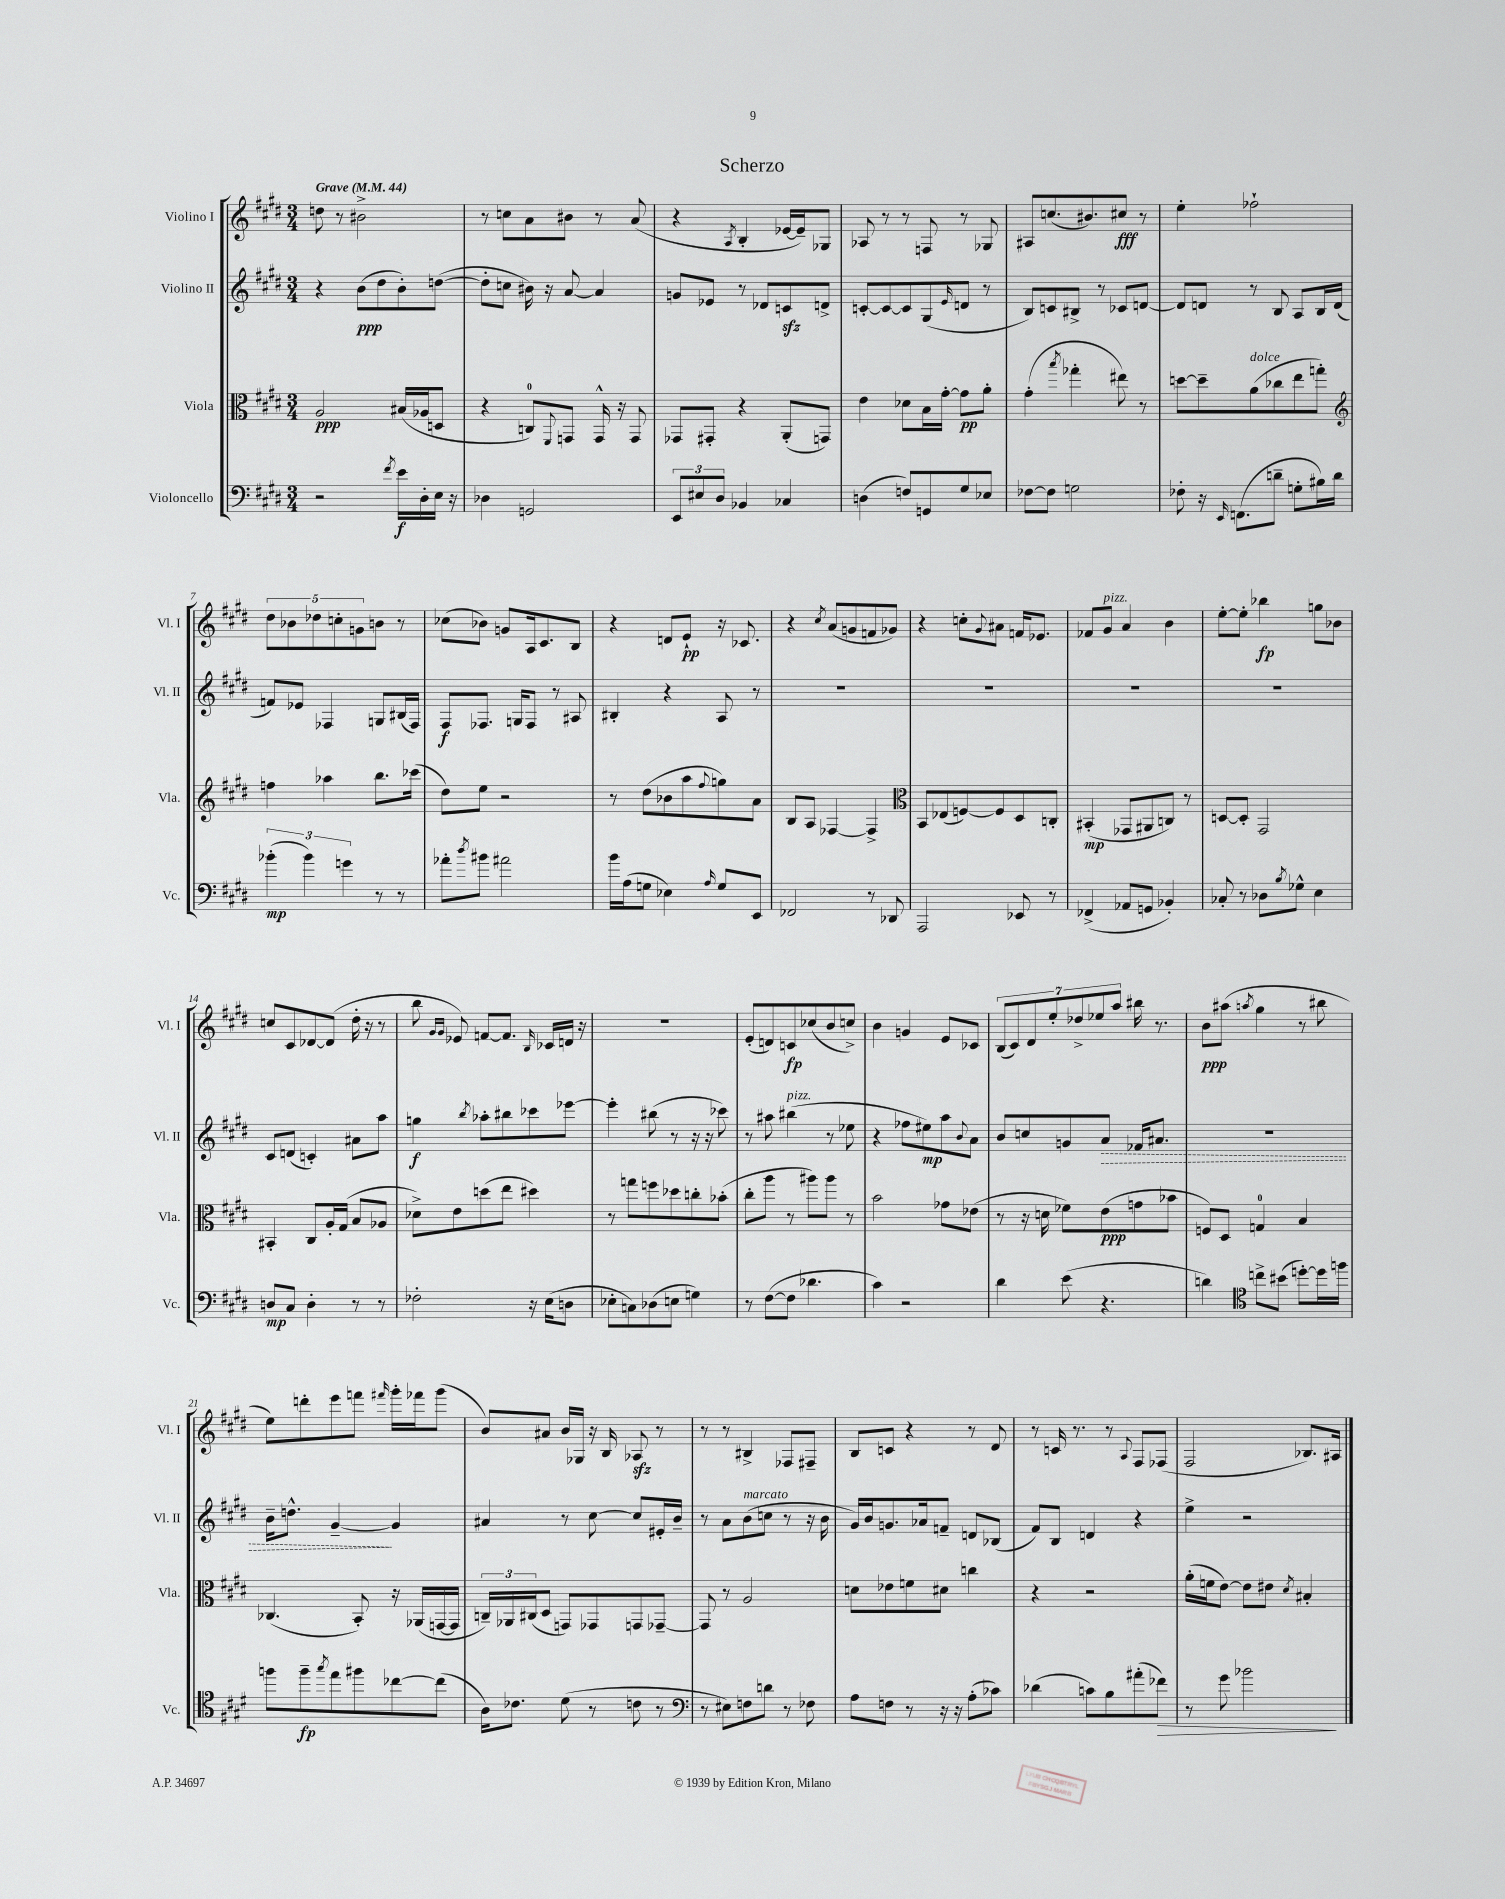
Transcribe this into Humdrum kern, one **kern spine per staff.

**kern	**kern	**kern	**kern
*staff4	*staff3	*staff2	*staff1
*clefF4	*clefC3	*clefG2	*clefG2
*k[f#c#g#d#]	*k[f#c#g#d#]	*k[f#c#g#d#]	*k[f#c#g#d#]
*M3/4	*M3/4	*M3/4	*M3/4
*MM44	*MM44	*MM44	*MM44
2r	2A	4r	8dd
.	.	.	8r
.	.	(8b	2b#^
.	.	8dd#	.
8qf#	.	.	.
16e	(16B#	8b')	.
16D#'	16A-	.	.
16E	8D	([8dd	.
16r	.	.	.
=	=	=	=
4D-	4r	8dd']	8r
.	.	8cc	8cc
2GG	8C)	16b#)	8a
.	.	16r	.
.	8qqFF#	.	.
.	8GG	[8a	8b#
.	16GG^^	4a]	8r
.	16r	.	.
.	8GG	.	(8a
=	=	=	=
12EE	8GG-	8g	4r
12E#	.	.	.
.	8GG#'	8e-	.
12D#	.	.	.
.	.	.	8qA
4BB-	4r	8r	4B'
.	.	8d-	.
4C-	(8AA'	8c	[16e-
.	.	.	16e-~])
.	8GG)	8d^	8G-
=	=	=	=
(4D	4e	[8c'	8A-
.	.	8c_	8r
8F)	8d-	8c]	8r
8GG	16B	(8G#	8F
.	[16g#'	.	.
.	.	16qqe	.
8G#	8g#]	8d	8r
8E-	8a'	8r	8G-
=	=	=	=
[8F-	(4g#'	8B)	8A#
8F-]	.	8c	(8.cc
.	8qbb	.	.
2G	4gg-'	8B#^	.
.	.	.	8.b#)
.	.	8r	.
.	8ee#)	8c-	8cc#
.	8r	[8d	8r
=	=	=	=
8F-'	[8dd	8d]	4ee'
16r	8dd~]	8d	.
16qqEE	.	.	.
(8.FF	.	.	.
.	(8a	8r	2ff-`
8d~	8cc-	8B	.
8G'	8ee	8A	.
16B#)	8gg')	16B	.
16d	.	(16d	.
=	=	=	=
*	*clefG2	*	*
(6b-'	4ff	8f)	10dd#
.	.	.	10b-
.	.	8e-	.
6b-)	.	.	.
.	.	.	10dd-
.	4aa-	4F-	.
.	.	.	10cc'
6g	.	.	.
.	.	.	10g
8r	8.bb	8G	8b
8r	.	(16B#	8r
.	(16ccc-	16F-)	.
=	=	=	=
8a-'	8dd#)	8F#	(8cc-
8qdd#	.	.	.
8b#	8ee	8.F-	8b-)
2a#	2r	.	8g
.	.	16G	.
.	.	8F-	16A
.	.	.	8.c#
.	.	8r	.
.	.	8A#	8B
=	=	=	=
16b	8r	4B#'	4r
(16A	.	.	.
8G	(8dd#	.	.
4E-)	8b-	4r	8d
.	8aa	.	8e`
16qqA	8qqff#	.	.
8G	8gg)	8A	16r
.	.	.	8.c-
8EE	8a	8r	.
=	=	=	=
2FF-	8B	2.r	4r
.	8A	.	.
.	.	.	8qcc#
.	[4F-	.	(8a
.	.	.	8g
8r	4F-^]	.	8f
8DD-	.	.	8g-)
=	=	=	=
*	*clefC3	*	*
2AAA	8BB	2.r	4r
.	(8E-	.	.
.	[8F)	.	8cc'
.	.	.	8qqg#
.	8F]	.	8a#
8EE-	8D#	.	16f
.	.	.	8.e-
8r	8C'	.	.
=	=	=	=
(4FF-^	(4BB#'	2.r	8f-
.	.	.	8g#
8AA-	8GG-	.	4a
8GG	8AA#	.	.
4BB-')	8C)	.	4b
.	8r	.	.
=	=	=	=
8C-'	[8D	2.r	[8ee'
8r	8D']	.	8ee']
8D-	2GG#	.	4bb-
8qB	.	.	.
8G-^^	.	.	.
4E	.	.	8gg
.	.	.	8b-
=	=	=	=
8D	4BB#'	8c#	8cc
8C#	.	(8d	8c#
4D'	8C#	4c')	[8d-
.	16A'	.	(8d-]
.	(16G#	.	.
8r	8B	8a#	16dd#'
.	.	.	16r
8r	8A-	8aa	8r
=	=	=	=
2F-'	8d-^)	4gg	8bb
.	.	.	16qqg#
.	.	.	16qqg#
.	8e	.	8e-)
.	.	8qbb	.
.	(8dd	8aa-'	[8f
.	8ee	8bb#	8.f]
16r	4dd#)	8ccc-	.
.	.	.	16qqB
(16E	.	.	16c-
8D	.	[8eee-	16d
.	.	.	16r
=	=	=	=
8E-'	8r	4eee-']	2.r
8C)	8gg	.	.
(8D-	8ff	(8bb#	.
8E	8dd-	8r	.
4G)	8cc'	16r	.
.	.	16r	.
.	(8b-'	8ccc-)	.
=	=	=	=
8r	8cc#'	8r	(8e'
([8F#	8aa	8aa#	8d)
8F#]	8r	(4bb#	8c
4.d-	8aa#)	.	(8cc-
.	8aa#	8r	8b
.	8r	8ee-	8cc^)
=	=	=	=
4c#)	2b	4r	4b
2r	.	8ff-	4g
.	.	8ee#)	.
.	8g-	8aa	8e
.	.	8qqb	.
.	(8e-	8a	8c-
=	=	=	=
4d#	8r	8b	(14B
.	.	.	14c#)
.	16r	8cc	.
.	.	.	14d#
.	16d	.	.
.	.	.	14ee'
(8e	8f-)	8g	.
.	.	.	14dd-^
.	.	.	14ee-
4.r	(8e	8a	.
.	.	.	14aa
.	8g	16f-	16bb#
.	.	8.a#	8.r
.	8b-	.	.
=	=	=	=
4d)	8F)	2.r	8b
.	8D#	.	(8aa#
*clefC4	*	*	*
.	.	.	8qaa
8cc^	4G	.	4gg#
(8b#	.	.	.
[8dd')	4B	.	8r
16dd]	.	.	8bb#
16ff	.	.	.
=	=	=	=
8ff	(4.C-	16b~	8ee)
.	.	8.dd^^	.
8ff~	.	.	8ddd'
8qgg#	.	.	.
8ee	.	[4g#~	8eee
8ff#	8BB')	.	8fff
.	.	.	16qqfff#
[8cc-	16r	4g#]	16ggg#'
.	(16AA-	.	16fff-
(8cc-]	[16GG	.	(8ggg#
.	16GG]	.	.
=	=	=	=
16A)	24C~)	4a#	8b)
.	24AA-	.	.
8.c-	.	.	.
.	(24C#	.	.
.	8D#	.	8a#
(8d#	8GG)	8r	16b
.	.	.	16G-
8r	8GG-	[8cc#	16r
.	.	.	16B
8c	8GG	8cc#]	8A-
8r	[8GG-~	16e#'	8r
.	.	16b~	.
=	=	=	=
*clefF4	*	*	*
8r	8GG-]	8r	8r
8E#)	8r	8a	8r
8F	2A	(8b	4B#^
8d	.	8cc	.
8r	.	8r	8F-
8F-	.	16r	8F#~
.	.	16b	.
=	=	=	=
8A	8d	16g#)	8B
.	.	16b	.
8F	8e-	8.g	8c
8r	8f	.	4r
.	.	16a-	.
16r	8d#	8f~	.
16r	.	.	.
(8A'	4cc	8d	8r
8c-)	.	(8B-	8d#
=	=	=	=
(4d-	4r	8f#)	8r
.	.	8B	16c
.	.	.	8.r
8c)	2r	4d	.
8B	.	.	8r
.	.	.	8qqA
(8a#'	.	4r	8F#
8f-)	.	.	(8F-
=	=	=	=
8r	(16a'	4ee^	2F#
.	16f	.	.
8g#	[8e)	.	.
2b-	8e]	2r	.
.	8e#	.	.
.	8qd#	.	.
.	4B#'	.	8.B-)
.	.	.	16A#
==	==	==	==
*-	*-	*-	*-
